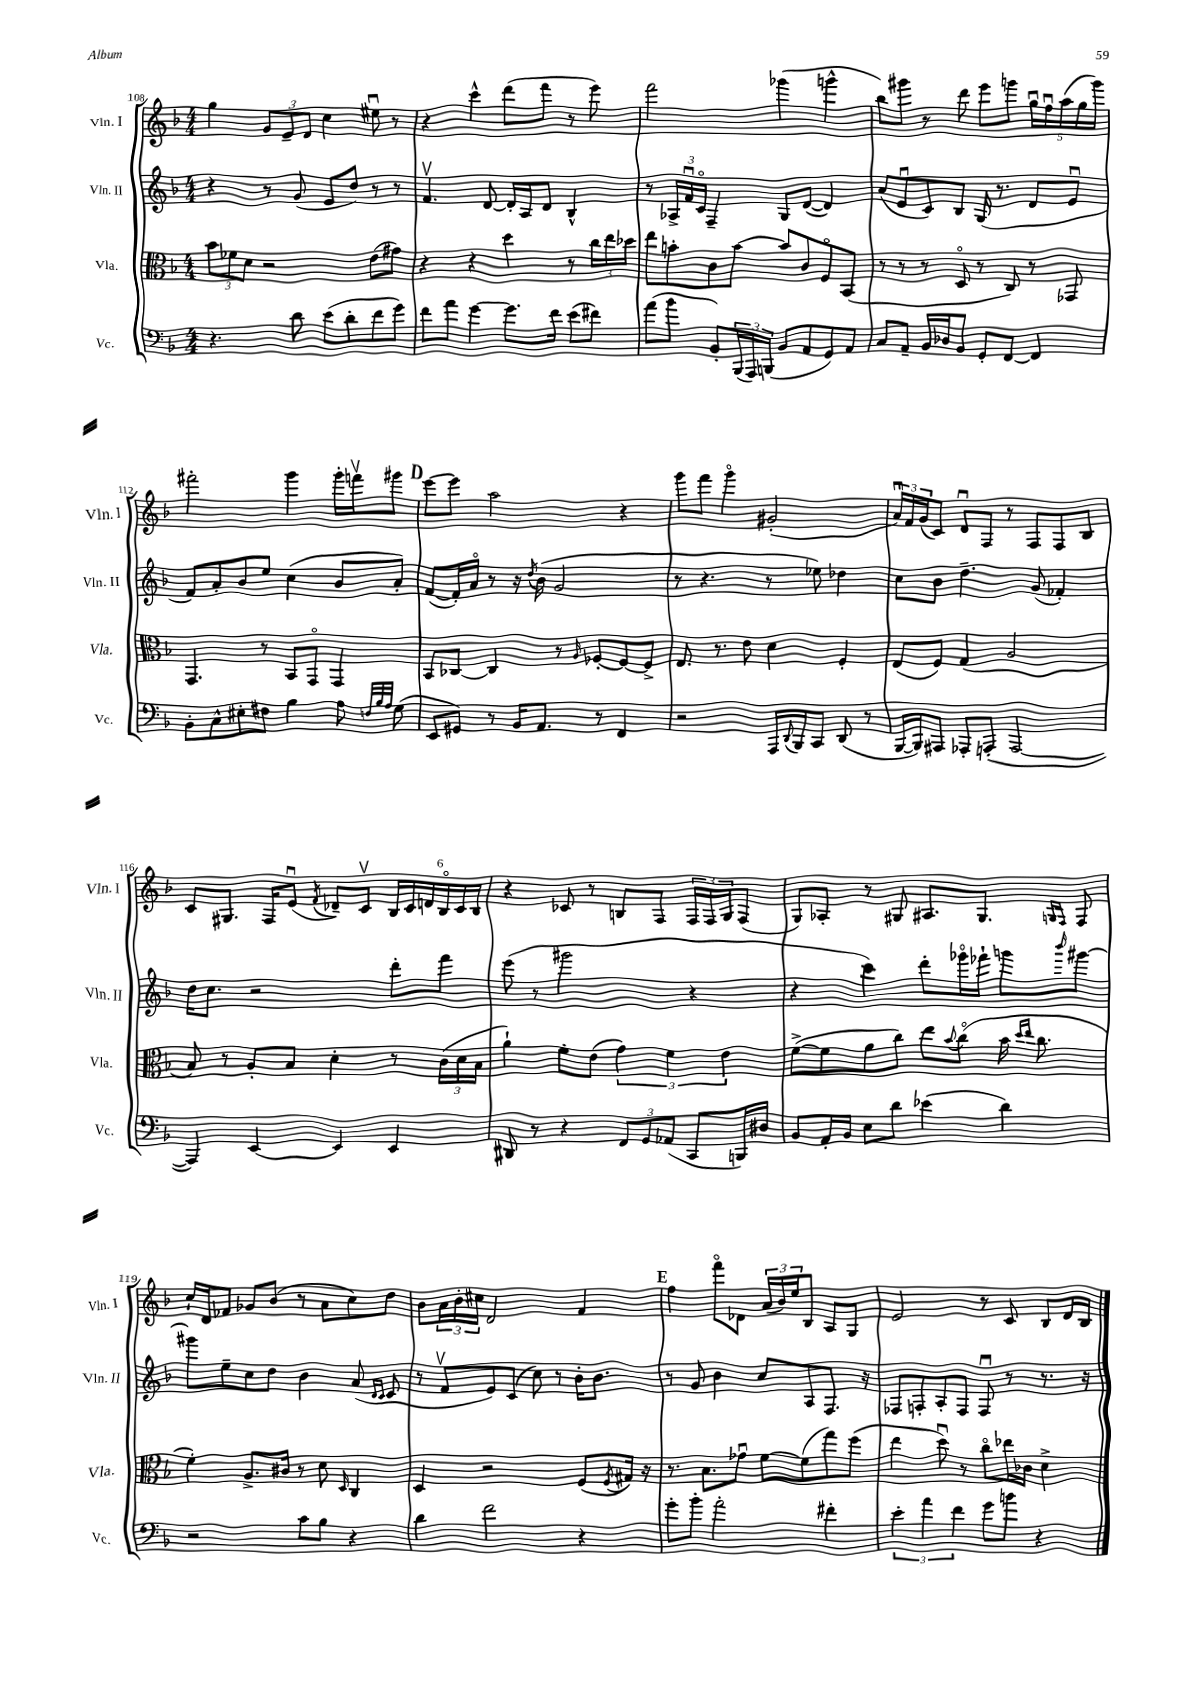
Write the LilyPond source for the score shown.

<<
\new StaffGroup <<
\new Staff = "s0" \with { instrumentName = "Vln. I" shortInstrumentName = "Vln. I" } {
    \clef treble \key f \major \numericTimeSignature \time 4/4
    g''4 \tuplet 3/2 { g'8 e'8-- d'8 } c''4 eis''8\downbow r8 |
    r4 c'''4-^ d'''8( f'''8 r8 e'''8) |
    f'''2 ges'''4( g'''4-^ |
    bes''8) gis'''8 r8 d'''8 e'''8 g'''8 \tuplet 5/4 { g''16\downbow f''16\downbow a''16( g''16 g'''16) } |
    fis'''2-. g'''4 g'''16-. f'''16\upbow gis'''8 |
    \mark \markup { \bold "D" } e'''8~ e'''8 a''2 r4 |
    g'''8 f'''8 g'''4\flageolet gis'2-.( |
    \tuplet 3/2 { a'16\downbow) f'16 g'16( } c'8) d'8\downbow f8 r8 f8 f8 bes8 |
    c'8 gis8. f16 e'8\downbow( \acciaccatura { f'8 } des'8--) c'8\upbow \tuplet 6/4 { bes16 c'16 d'16 bes16\flageolet c'16 bes16 } |
    r4 ces'8 r8 b8 f8 \tuplet 3/2 { f16 f16 g16 } f8( |
    g8) aes8-. r8 gis8 ais8. gis8. \grace { g16 f16 } f8 |
    c''16-! d'16 fes'8 ges'8 bes'8( r8 a'8 c''8) d''8 |
    bes'8 \tuplet 3/2 { a'16 bes'16-. cis''16 } d'2 f'4 |
    \mark \markup { \bold "E" } f''4 f'''8\flageolet des'8 \tuplet 3/2 { a'16( bes'16) e''16 } bes8 a8 g8 |
    e'2 r8 c'8 bes8 d'16 bes16 \bar "|." |
}
\new Staff = "s1" \with { instrumentName = "Vln. II" shortInstrumentName = "Vln. II" } {
    \clef treble \key f \major \numericTimeSignature \time 4/4
    r4 r8 g'8( e'8 d''8) r8 r8 |
    f'4.\upbow d'8~ d'16-. a16 d'8 bes4-^ |
    r8 \tuplet 3/2 { aes16-> f'16\downbow c'16\flageolet } f4-- g8 d'8~( d'4) |
    a'8( e'8\downbow c'8) bes8 g16( r8. d'8 e'8\downbow |
    f'8) a'8-. bes'8 e''8 c''4( bes'8 a'8-.) |
    \mark \markup { \bold "D" } f'8~( f'16-.) a'16\flageolet r8 r16 \acciaccatura { d''8 } bes'16( g'2 |
    r8 r4. r8 ees''8) des''4 |
    c''8 bes'8 d''4.-- g'8( fes'4-.) |
    d''16 c''8. r2 d'''8-. f'''8 |
    e'''8( r8 gis'''2 r4 |
    r4 c'''4) d'''8-. ges'''16\flageolet fes'''16-! g'''8 \grace { bes'''16 } gis'''8~ |
    gis'''8 e''8-- c''8 d''8 bes'4 a'8( \grace { d'16 c'16 } c'8 |
    r8 f'8\upbow e'8) c'8( c''8) r8 bes'16-. bes'8. |
    \mark \markup { \bold "E" } r8 g'8 bes'4 c''8 a8 f8. r16 |
    fes8 f8-. a8-. f8 f8\downbow r8 r8. r16 \bar "|." |
}
\new Staff = "s2" \with { instrumentName = "Vla." shortInstrumentName = "Vla." } {
    \clef alto \key f \major \numericTimeSignature \time 4/4
    \tuplet 3/2 { bes'8 fes'8 d'8 } r2 e'8( gis'8) |
    r4 r4 d''4 r8 \tuplet 3/2 { c''16 e''16 des''16 } |
    e''8 b'8-. c'8 b'8~ b'8 c'8 f8\flageolet bes,8( |
    r8 r8 r8 d8\flageolet r8 c8) r8 ges,8 |
    g,4. r8 bes,8 g,8\flageolet g,4 |
    \mark \markup { \bold "D" } bes,8 ces8~ ces4 r8 \grace { a16 } fes8~-. fes8~ fes8-> |
    e8. r8. e'8 d'4 f4-. |
    e8( f8) g4( a2 |
    bes8) r8 a8-. bes8 d'4-. r8 \tuplet 3/2 { c'16( d'16 bes16 } |
    a'4-!) f'8-. e'8( \tuplet 3/2 { g'4) f'4 e'4 } |
    f'8~->( f'8 a'8 c''8) e''8 \appoggiatura { bes'8 } c''8\flageolet( bes'16 \grace { d''16 e''16 } c''8. |
    f'4-.) a8.-> cis'16 r8 d'8 \grace { d16 } c4 |
    d4 r2 f8( \acciaccatura { f8 } gis16) r16 |
    \mark \markup { \bold "E" } r8. bes8. ges'8\downbow f'8~ f'8( g''8) f''8( |
    e''4 d''8\downbow) r8 c''8\flageolet ees''16 ces'16 d'4-> \bar "|." |
}
\new Staff = "s3" \with { instrumentName = "Vc." shortInstrumentName = "Vc." } {
    \clef bass \key f \major \numericTimeSignature \time 4/4
    r4. d'8 e'8( d'8-. f'8 g'8) |
    f'8 a'8 g'4~ g'8. f'16 e'8( fis'8) |
    a'8( bes'8 bes,8-.) \tuplet 3/2 { bes,,16( a,,16) b,,16( } bes,8 a,8 g,8) a,8 |
    c8 a,8-- bes,16 des16 bes,8 g,8-. f,8~ f,4 |
    bes,8-. c8-^ eis8-. fis8 bes4 a8 \grace { f32 bes32 a32 } g8( |
    \mark \markup { \bold "D" } e,8 gis,8) r8 bes,16 a,8. r8 f,4 |
    r2 a,,16 \appoggiatura { d,8 } bes,,16 c,8 d,8( r8 |
    bes,,16~ bes,,16) ais,,8 aes,,8-. a,,8-.( a,,2~ |
    a,,4) e,4~ e,4 e,4 |
    dis,8 r8 r4 \tuplet 3/2 { f,8 g,8 aes,8( } c,8 b,,16) dis16 |
    bes,8 a,16-. bes,16 e8 d'8 ees'4( d'4) |
    r2 c'8 bes8 r4 |
    d'4 f'2 r4 |
    \mark \markup { \bold "E" } g'8-. bes'8-. a'2-. fis'4-. |
    \tuplet 3/2 { e'4-. a'4 f'4 } g'8 b'8 r4 \bar "|." |
}
>>
>>
\layout { \context { \Score currentBarNumber = #108 } }
